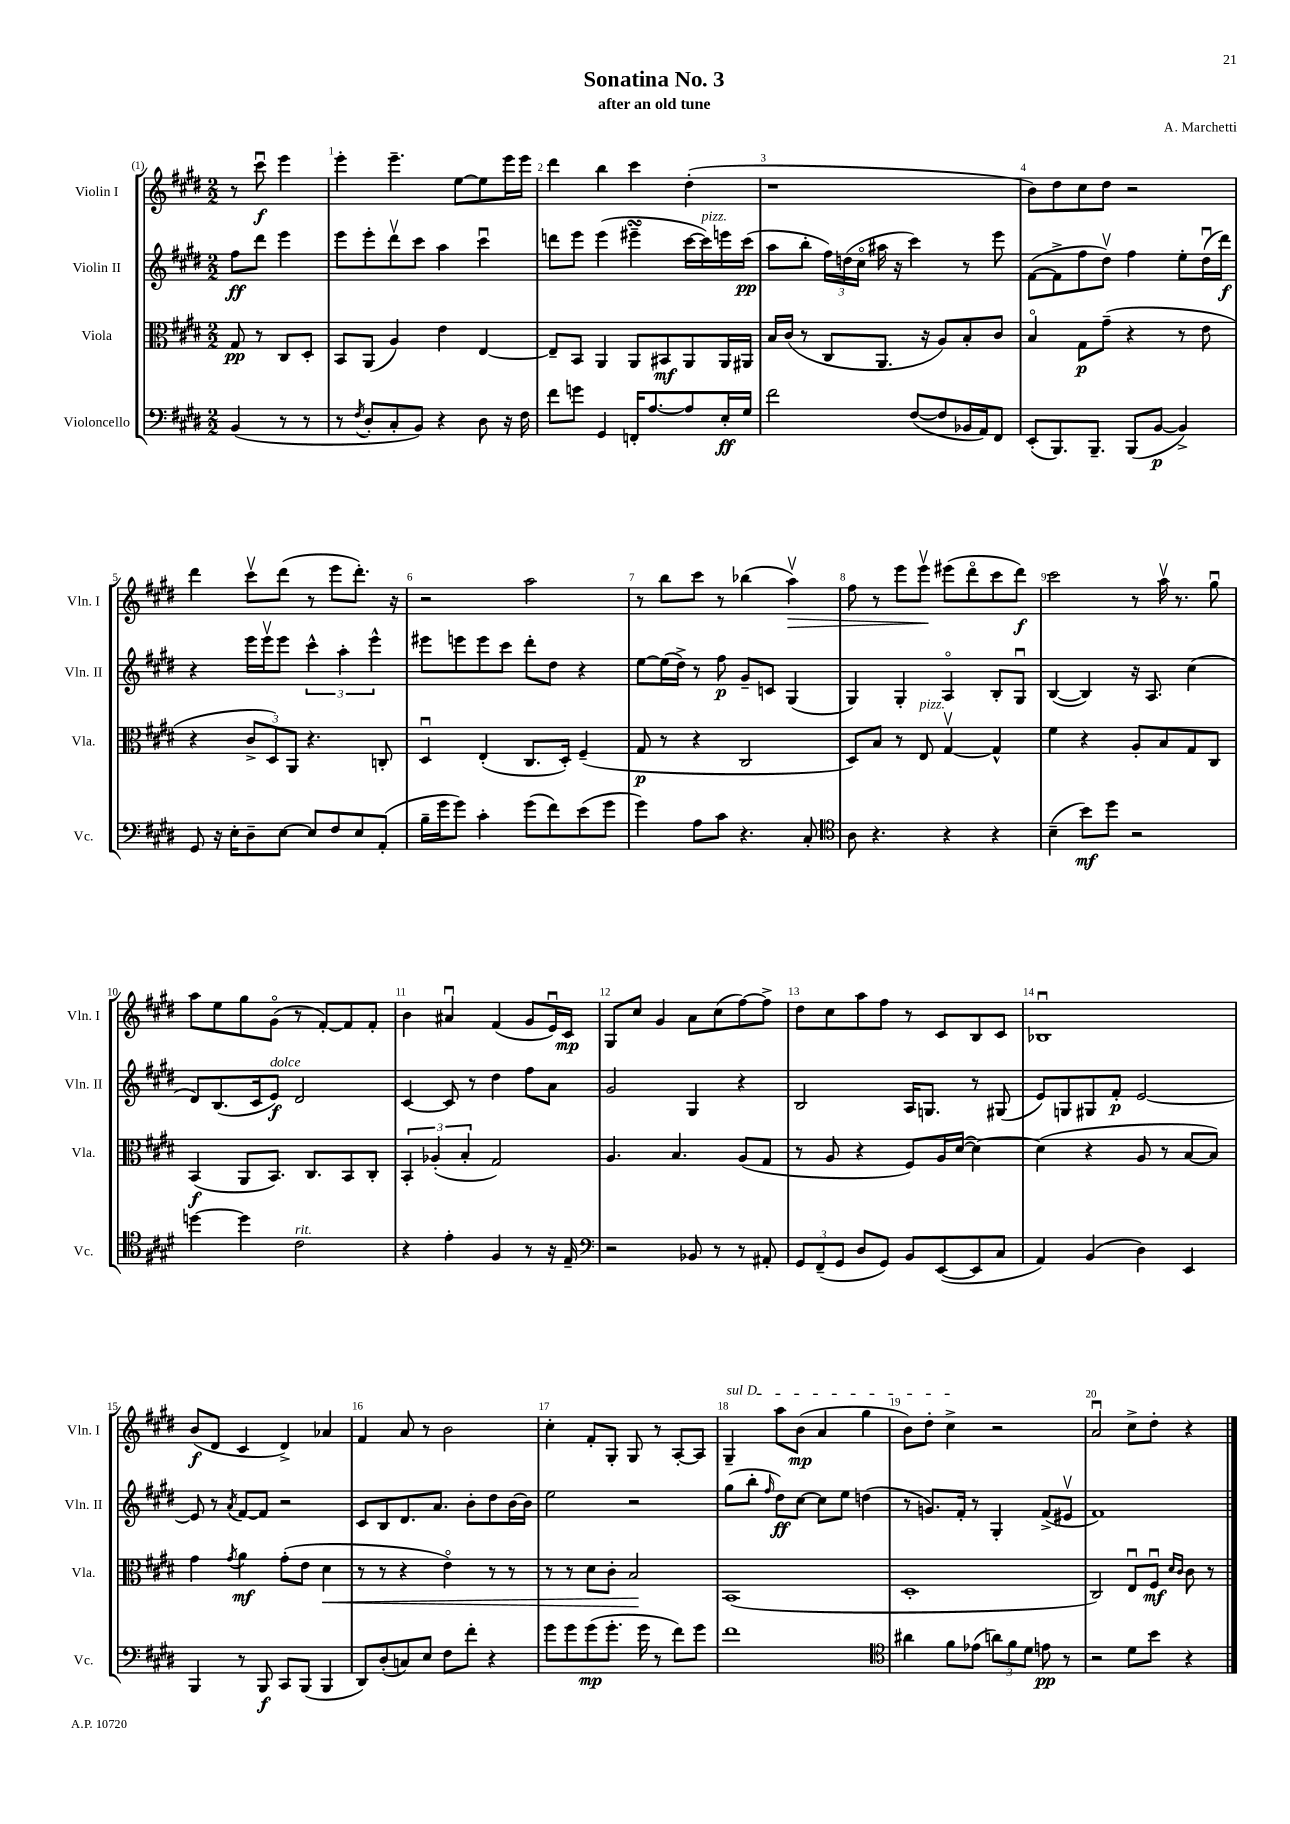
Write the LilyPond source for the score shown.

\header { title = "Sonatina No. 3" composer = "A. Marchetti" subtitle = "after an old tune" }
<<
\new StaffGroup <<
\new Staff = "s0" \with { instrumentName = "Violin I" shortInstrumentName = "Vln. I" } {
    \clef treble \key e \major \numericTimeSignature \time 2/2 \partial 2
    \autoBeamOff r8 cis'''8\downbow\f e'''4 |
    e'''4-. e'''4.-- e''8[~ e''8 e'''16 e'''16] |
    dis'''4 b''4 cis'''4 dis''4-.( |
    r1 |
    b'8[) dis''8 cis''8 dis''8] r2 |
    dis'''4 cis'''8[\upbow dis'''8]( r8 e'''8[ dis'''8.]-.) r16 |
    r2 a''2 |
    r8 b''8[ cis'''8] r8 bes''4( a''4\upbow\>) |
    fis''8 r8 e'''8[ e'''8]\upbow\! eis'''8[( dis'''8\flageolet cis'''8 dis'''8]\f) |
    cis'''2 r8 a''16\upbow r8. gis''8\downbow |
    a''8[ e''8 gis''8 gis'8]\flageolet( r8 fis'8[~-.) fis'8 fis'8]-. |
    b'4 ais'4\downbow fis'4( gis'8[ e'16\downbow) cis'16]\mp |
    gis8[ cis''8] gis'4 a'8[ cis''8( fis''8~) fis''8]-> |
    dis''8[ cis''8 a''8 fis''8] r8 cis'8[ b8 cis'8] |
    bes1\downbow |
    b'8[\f( dis'8] cis'4 dis'4->) aes'4 |
    fis'4 a'8 r8 b'2 |
    cis''4-. fis'8[-. gis8]-. gis8 r8 a8[~-. a8] |
    \once \override TextSpanner.bound-details.left.text = \markup { \italic "sul D" } gis4--\startTextSpan a''8[ b'8]\mp( a'4 gis''4 |
    b'8[) dis''8]-. cis''4->\stopTextSpan r2 |
    a'2\downbow cis''8[-> dis''8]-. r4 \bar "|." |
}
\new Staff = "s1" \with { instrumentName = "Violin II" shortInstrumentName = "Vln. II" } {
    \clef treble \key e \major \numericTimeSignature \time 2/2 \partial 2
    \autoBeamOff fis''8[\ff dis'''8] e'''4 |
    e'''8[ e'''8-. dis'''8\upbow cis'''8] a''4 cis'''4\downbow |
    d'''8[ e'''8] e'''4( eis'''4--\turn cis'''16[~ cis'''16^\markup { \italic "pizz." }) e'''16 cis'''16]\pp( |
    a''8[ b''8]-. \tuplet 3/2 { fis''16[) d''16( cis''16]\flageolet } ais''16 r16 cis'''4) r8 e'''8 |
    fis'8[~( fis'8-> fis''8 dis''8]\upbow) fis''4 e''8[-. dis''16\downbow( dis'''16]\f) |
    r4 e'''16[ e'''16\upbow e'''8] \tuplet 3/2 { cis'''4-^ a''4-. e'''4-^ } |
    eis'''8[ e'''8 e'''8 cis'''8] dis'''8[-. dis''8] r4 |
    e''8[~ e''16( dis''16]->) r8 fis''8\p gis'8[-- c'8] gis4( |
    gis4) gis4-. a4\flageolet b8[-. gis8]\downbow |
    b4~( b4) r16 a8. cis''4( |
    dis'8[) b8.( cis'16 e'8]\f^\markup { \italic "dolce" }) dis'2 |
    cis'4~ cis'8 r8 dis''4 fis''8[ a'8] |
    gis'2 gis4 r4 |
    b2 a16[ g8.] r8 gis8( |
    e'8[) g8 gis8 fis'8]-.\p e'2~ |
    e'8 r8 \acciaccatura { a'8 } fis'8[~ fis'8] r2 |
    cis'8[ b8 dis'8. a'8.] b'8[-. dis''8 b'16~ b'16] |
    e''2 r2 |
    gis''8[( b''8]-. \grace { fis''16 } dis''8[\ff) cis''8]~ cis''8[ e''8] d''4( |
    r8 g'8.[) fis'16]-. r8 gis4-. fis'8[->( eis'8]\upbow |
    fis'1) \bar "|." |
}
\new Staff = "s2" \with { instrumentName = "Viola" shortInstrumentName = "Vla." } {
    \clef alto \key e \major \numericTimeSignature \time 2/2 \partial 2
    \autoBeamOff gis8\pp r8 cis8[ dis8]-. |
    b,8[ a,8]( a4) e'4 e4~ |
    e8[-- b,8] a,4 a,8[ bis,8\mf a,8 a,16 ais,16] |
    b16[ cis'16]( r8 cis8[ a,8.] r16 a8[) b8-. cis'8] |
    b4\flageolet gis8[\p gis'8]--( r4 r8 e'8 |
    r4 \tuplet 3/2 { cis'8[-> dis8) a,8] } r4. c8-. |
    dis4\downbow e4-.( cis8.[ dis16]-.) fis4--( |
    gis8\p r8 r4 cis2 |
    dis8[) b8] r8 e8^\markup { \italic "pizz." } gis4~\upbow gis4-^ |
    fis'4 r4 a8[-. b8 gis8 cis8] |
    b,4\f( a,8[ b,8.]) cis8.[ b,8 cis8]-. |
    \tuplet 3/2 { b,4-. aes4-.( b4-. } gis2) |
    a4. b4. a8[( gis8] |
    r8 a8 r4 fis8[) a16 dis'16]~( dis'4~) |
    dis'4( r4 a8 r8 b8[~ b8]) |
    gis'4 \acciaccatura { gis'8 } a'4\mf gis'8[-.( e'8] dis'4\< |
    r8 r8 r4 e'4\flageolet) r8 r8 |
    r8 r8 dis'8[ cis'8]-. b2\! |
    b,1( |
    dis1-. |
    cis2) e8[\downbow fis8]\downbow\mf \grace { dis'16[ cis'16] } cis'8 r8 \bar "|." |
}
\new Staff = "s3" \with { instrumentName = "Violoncello" shortInstrumentName = "Vc." } {
    \clef bass \key e \major \numericTimeSignature \time 2/2 \partial 2
    \autoBeamOff b,4( r8 r8 |
    r8 \acciaccatura { fis8 } dis8[-. cis8-. b,8]) r4 dis8 r16 fis16 |
    fis'8[ g'8] gis,4 f,16[-. a8.~ a8 e16-.\ff gis16] |
    fis'2 fis8[~( fis8 bes,16 a,16) fis,8] |
    e,8[-.( b,,8.) b,,8.]-- b,,8[( b,8]~\p b,4->) |
    gis,8 r16 e16[-. dis8-- e8]~ e8[ fis8 e8 a,8]-.( |
    b16[-- gis'16 gis'8]) cis'4-. gis'8[( fis'8) e'8( gis'8] |
    gis'4) a8[ cis'8] r4. cis8-. |
    \clef tenor a8 r4. r4 r4 |
    b4--( b'8[\mf) dis''8] r2 |
    d''4~ d''4 cis'2^\markup { \italic "rit." } |
    r4 e'4-. fis4 r8 r16 e16-- |
    \clef bass r2 bes,8 r8 r8 ais,8-. |
    \tuplet 3/2 { gis,8[ fis,8--( gis,8] } dis8[ gis,8]) b,8[ e,8~( e,8 cis8] |
    a,4) b,4( dis4) e,4 |
    b,,4 r8 b,,8\f cis,8[ b,,8]( b,,4 |
    dis,8[) dis8-.( c8) e8] fis8[ fis'8]-. r4 |
    gis'8[ gis'8 gis'8\mp( gis'8.]-. gis'16 r8 fis'8[) gis'8] |
    fis'1 |
    \clef tenor ais'4 fis'8[ ees'8]( \tuplet 3/2 { a'8[) fis'8 dis'8] } e'8\pp r8 |
    r2 dis'8[ b'8] r4 \bar "|." |
}
>>
>>
\layout { \context { \Score \override BarNumber.break-visibility = ##(#f #t #t) barNumberVisibility = #all-bar-numbers-visible } }
